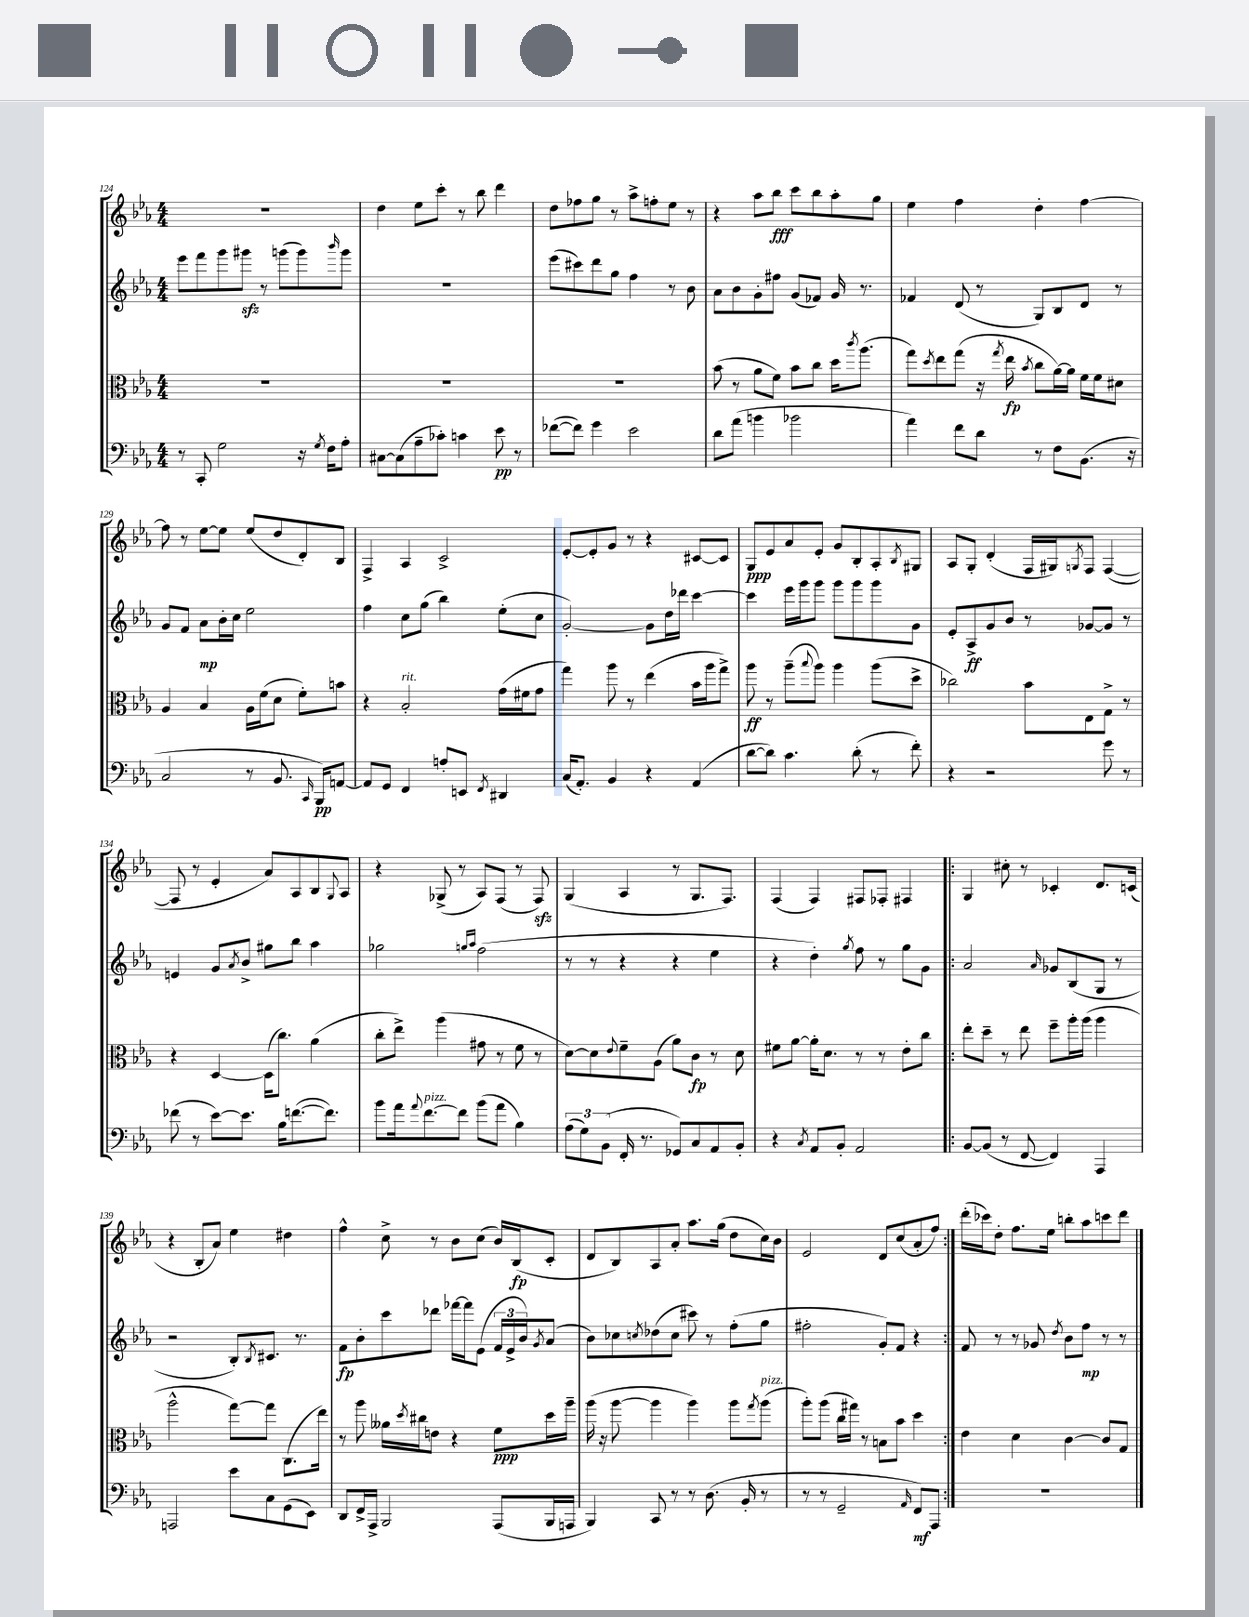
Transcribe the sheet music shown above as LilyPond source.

<<
\new StaffGroup <<
\new Staff = "s0" {
    \clef treble \key ees \major \numericTimeSignature \time 4/4
    R1 |
    d''4 ees''8 c'''8-. r8 bes''8 d'''4 |
    d''8 fes''8 g''8 r8 aes''8-> f''8-. ees''8 r8 |
    r4 aes''8 bes''8\fff c'''8 bes''8 aes''8-. g''8 |
    ees''4 f''4 d''4-. f''4~ |
    f''8 r8 ees''8~ ees''8 ees''8( d''8 d'8-.) bes8 |
    f4-> aes4 c'2-> |
    ees'8~-. ees'8-. g'8 r8 r4 cis'8~ cis'8 |
    g8\ppp ees'8 aes'8 ees'8-. g'8 bes8-. aes8-. \acciaccatura { bes8 } gis8 |
    aes8 g8-. d'4-.( f16 gis16) \acciaccatura { g8 } f8 f4~( |
    f8 r8 ees'4-. aes'8) aes8 bes8 \appoggiatura { g8 } aes8 |
    r4 ges8->( r8 aes8) f8( r8 f8\sfz) |
    g4( aes4 r8 g8. f8.) |
    f4( f4) fis8 fes8-. fis4 |
    \repeat volta 2 { g4 cis''8-. r8 ces'4-. d'8. c'16( |
    r4 bes8-. aes'8) ees''4 dis''4 |
    f''4-^ c''8-> r8 bes'8 c''8( bes'16) bes16\fp( c'8-. |
    d'8 bes8) aes8 aes'8-. aes''8. g''16( d''8 c''16) bes'16 |
    ees'2 d'8 c''8( aes'8-. f''8) | }
    d'''16-.( ces'''16) d''8-. f''8. ees''16 b''8-. aes''8 c'''8 d'''8 \bar "|." |
}
\new Staff = "s1" {
    \clef treble \key ees \major \numericTimeSignature \time 4/4
    ees'''8 f'''8 g'''8 gis'''8\sfz r8 g'''8( g'''8) \grace { bes'''16 } g'''8 |
    R1 |
    ees'''8( cis'''8) d'''8 g''8 f''4 r8 bes'8 |
    aes'8 bes'8 g'8-. fis''8 g'8( fes'8) g'16 r8. |
    fes'4 d'8( r8 g8) bes8 d'8 r8 |
    g'8 f'8 aes'8\mp bes'16-. c''16 ees''2 |
    f''4 c''8 g''8( bes''4) ees''8-.( c''8 |
    g'2~-.) g'8 d''16 des'''16 c'''4~ |
    c'''4 ees'''16 g'''16 g'''8 g'''8 g'''8 g'''8 g'8 |
    ees'8-. aes8->\ff g'8 bes'8 r8 ges'8~ ges'8 r8 |
    e'4 g'8 \acciaccatura { aes'8 } bes'8-> gis''8 bes''8 aes''4 |
    ges''2 \grace { g''16 aes''16 } f''2( |
    r8 r8 r4 r4 ees''4 |
    r4 d''4-.) \acciaccatura { g''8 } f''8 r8 g''8 g'8 |
    \repeat volta 2 { aes'2 \grace { aes'16 } ges'8 bes8( g8 r8 |
    r2 bes8-.) \acciaccatura { bes8 } cis'8. r8. |
    f'8\fp bes'8-. c'''8 des'''8 fes'''16~ fes'''16 ees'8( \tuplet 3/2 { f'16 ees'16-> bes'16) } \acciaccatura { g'8 } aes'8( |
    bes'8) ces''8 \acciaccatura { c''8 } des''8( c''8 cis'''8) r8 f''8-.( g''8 |
    fis''2-. g'8-.) f'8 r4 | }
    f'8 r8 r8 ges'8 \acciaccatura { d''8 } bes'8 f''8\mp r8 r8 \bar "|." |
}
\new Staff = "s2" {
    \clef alto \key ees \major \numericTimeSignature \time 4/4
    R1 |
    R1 |
    R1 |
    bes'8( r8 aes'8 f'8) bes'8 c''8 d''16 \acciaccatura { c'''8 } aes''8.( |
    g''8) \acciaccatura { d''8 } ees''8 g''8( r16 \acciaccatura { g''8 } ees''16\fp \acciaccatura { bes'8 } c''8 aes'16~) aes'16 f'16 f'16 dis'8 |
    aes4 bes4 aes16 f'16( d'8 f'8-.) b'8 |
    r4 bes2-.^\markup { \italic "rit." } g'16( fis'16 g'8 |
    g''4) aes''8 r8 ees''4( bes'16 aes''16 g''8->) |
    aes''8\ff r8 aes''8--( \appoggiatura { bes''8 } aes''8) aes''4 aes''8( d''8-> |
    ces''2) bes'8 ees8 g8-> r8 |
    r4 d4~ d16( c''8.) aes'4( |
    c''8-. ees''8->) aes''4( gis'8 r8 f'8 r8 |
    d'8~) d'8 \appoggiatura { ees'8 } f'8-- aes8( aes'8) c'8\fp r8 d'8 |
    fis'8 aes'8~ aes'16-. d'8. r8 r8 ees'8-. c''8 |
    \repeat volta 2 { ees''8-. d''8-- r8 ees''8 f''8-- aes''16-. aes''16( aes''4 |
    aes''2-^ g''8~) g''8 c8.( ees''16) |
    r8 aes''8 aeses'16 \acciaccatura { d''8 } cis''16 e'8 r4 f'8\ppp d''16 aes''16-- |
    aes''16( r16 aes''8~ aes''4 aes''4) aes''8 \acciaccatura { g''8 } aes''8^\markup { \italic "pizz." }( |
    aes''8-.) aes''8( c''16 gis''16) r8 b8 bes'8 d''4 | }
    ees'4 d'4 c'4~ c'8 g8 \bar "|." |
}
\new Staff = "s3" {
    \clef bass \key ees \major \numericTimeSignature \time 4/4
    r8 c,8-. g2 r16 \acciaccatura { g8 } f16 aes8-. |
    cis8~ cis8( aes8-- ces'8-.) c'4 ees'8\pp r8 |
    fes'8~( fes'8) g'4 ees'2 |
    d'8 aes'8( b'4 bes'2 |
    aes'4) f'8 d'8 r8 f8 bes,8.( r16 |
    c2 r8 bes,8. \grace { c,16 } bes,,16\pp) a,8~ |
    a,8 g,8 f,4 a8-. e,8 \acciaccatura { f,8 } dis,4 |
    c16( aes,8.-.) bes,4 r4 aes,4( |
    d'8~ d'8) c'4. d'8-.( r8 f'8-.) |
    r4 r2 g'8 r8 |
    fes'8( r8 ees'8~) ees'8. bes16 f'8.~( f'8.) |
    bes'8 aes'16 \appoggiatura { aes'8 } f'8.~^\markup { \italic "pizz." } f'8 bes'8( aes'8 bes4) |
    \tuplet 3/2 { aes8( g8) bes,8( } f,16-. r8. ges,8) c8 aes,8 bes,8-. |
    r4 \acciaccatura { c8 } aes,8 bes,8-. aes,2 |
    \repeat volta 2 { bes,8~ bes,8( r8 f,8~ f,4) aes,,4 |
    a,,2 ees'8 c8 g,8( ees,8) |
    d,8 f,16-> aes,,16-> bes,,2 aes,,8( bes,,16 a,,16 |
    bes,,4) c,8 r8 r8 d8.( bes,16-. r8 |
    r8 r8 g,2-- \grace { aes,16 } f,8\mf) aes,,8 | }
    R1 \bar "|." |
}
>>
>>
\layout { \context { \Score currentBarNumber = #124 } }
